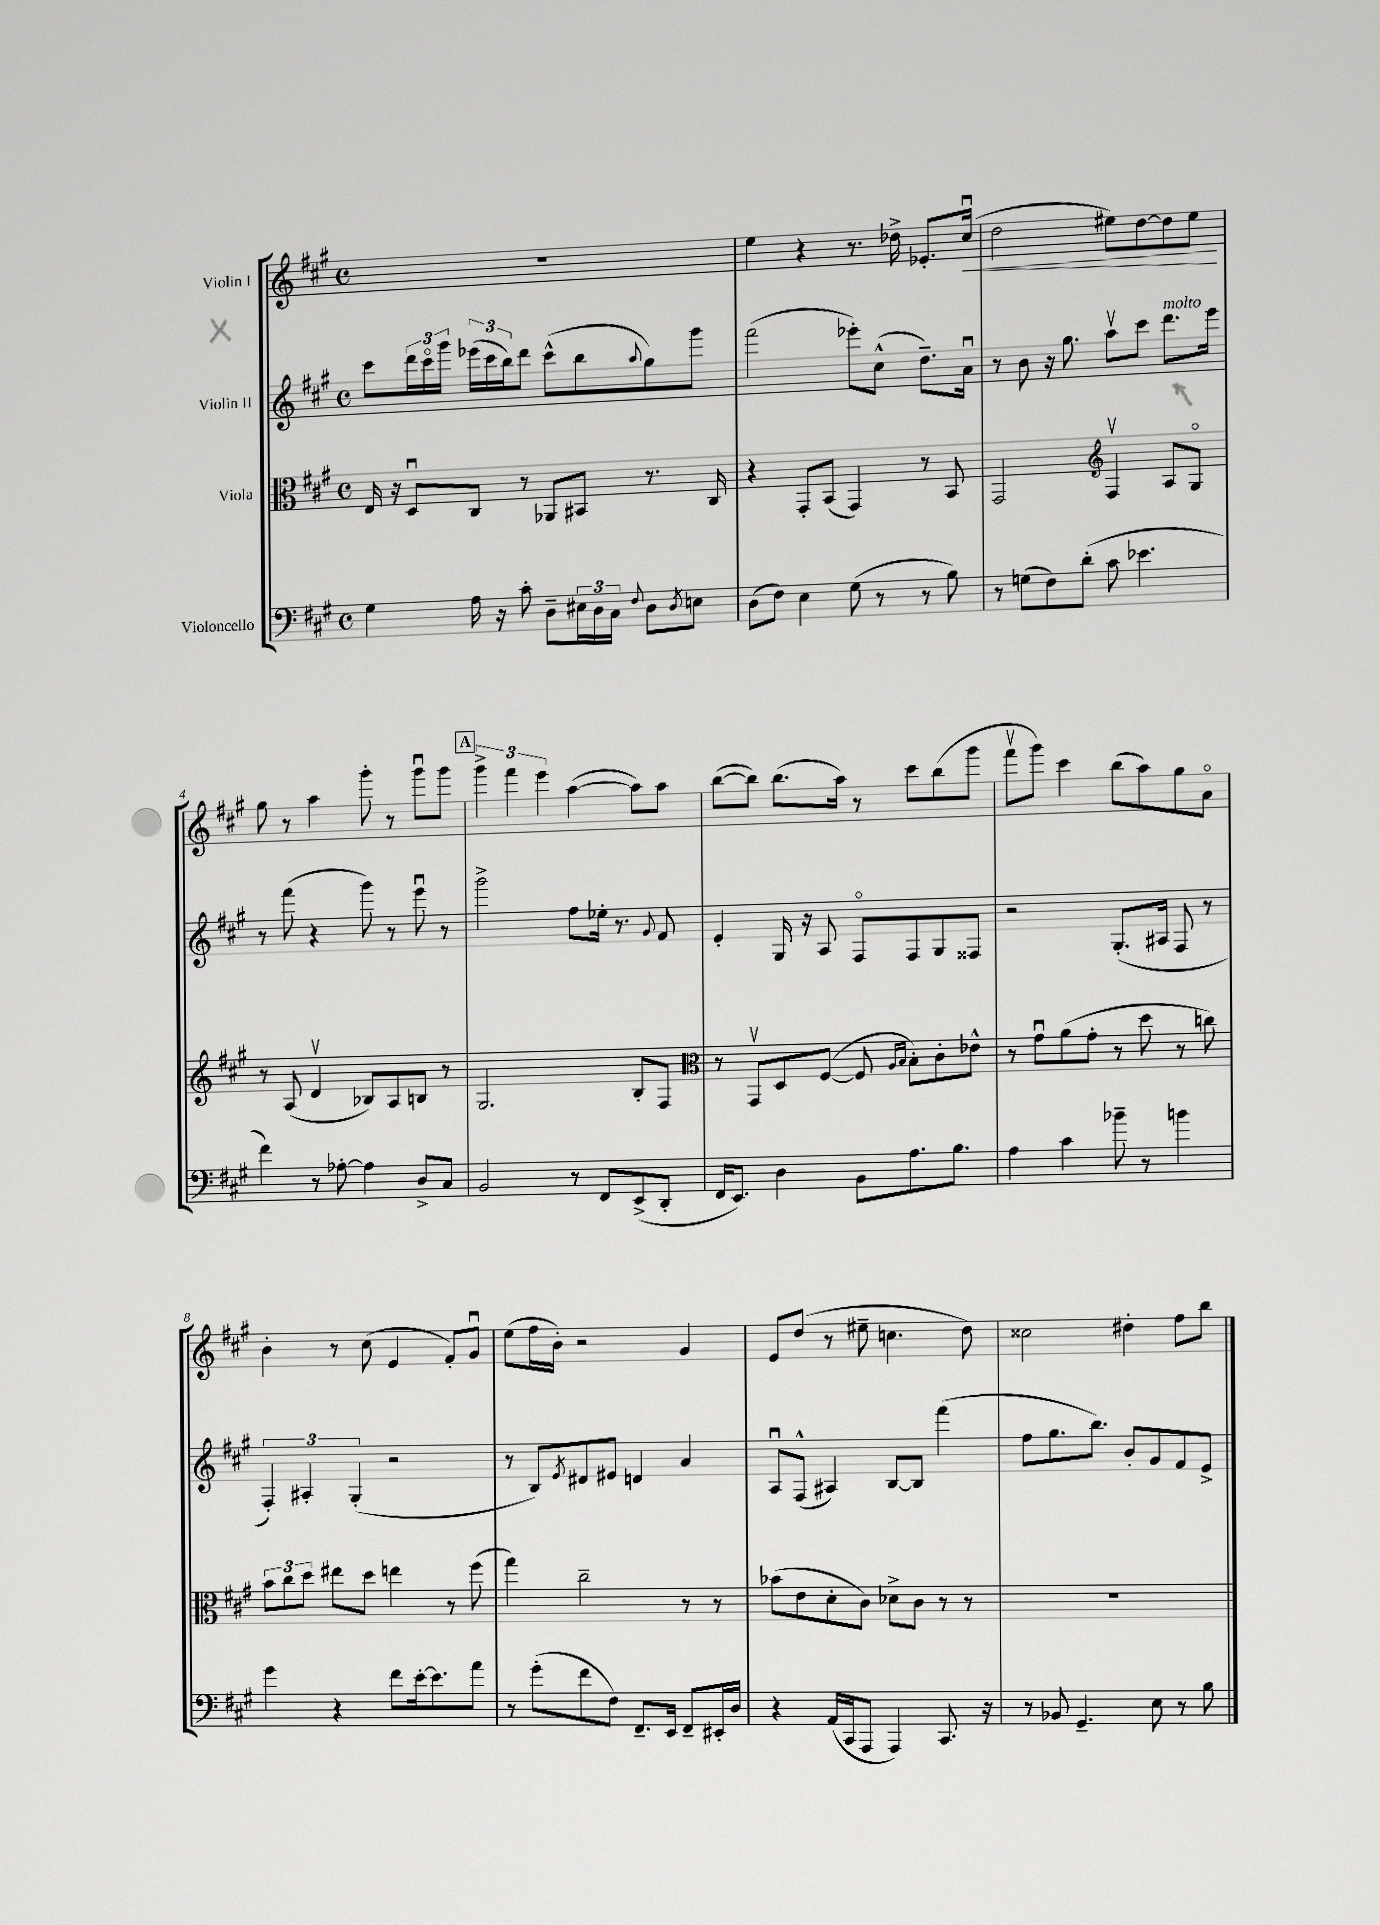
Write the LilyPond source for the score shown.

<<
\new StaffGroup <<
\new Staff = "s0" \with { instrumentName = "Violin I" } {
    \clef treble \key a \major \defaultTimeSignature \time 4/4
    R1 |
    e''4 r4 r8. des''16-> ees'8.-. cis''16\downbow\<( |
    d''2 eis''8) d''8~ d''8 eis''8\! |
    gis''8 r8 a''4 gis'''8-. r8 gis'''8\downbow gis'''8 |
    \mark \markup { \box "A" } \tuplet 3/2 { gis'''4-> fis'''4 e'''4 } a''4~( a''8) a''8 |
    b''8~( b''8) b''8.( a''16) r8 cis'''8 b''8( gis'''8 |
    fis'''8\upbow gis'''8) cis'''4 b''8( a''8) gis''8 a'8\flageolet |
    b'4-. r8 cis''8( e'4 fis'8-.) gis'8\downbow |
    e''8( fis''16 b'16-.) r2 gis'4 |
    e'8 d''8( r8 eis''8-- c''4. d''8) |
    cisis''2 dis''4-. fis''8 b''8 \bar "|." |
}
\new Staff = "s1" \with { instrumentName = "Violin II" } {
    \clef treble \key a \major \defaultTimeSignature \time 4/4
    cis'''8 \tuplet 3/2 { d'''16 cis'''16\flageolet gis'''16 } \tuplet 3/2 { ees'''16( cis'''16 b''16) } d'''8 cis'''8-^( b''8 \appoggiatura { a''8 } gis''8) gis'''8 |
    fis'''2( ees'''8-.) cis''8-^( d''8.--) a'16\downbow |
    r8 b'8 r16 gis''8. a''8\upbow cis'''8 d'''8.^\markup { \italic "molto" } e'''16 |
    r8 fis'''8( r4 gis'''8) r8 e'''8\downbow r8 |
    \mark \markup { \box "A" } gis'''2-> fis''8 ees''16-. r8. \appoggiatura { gis'8 } fis'8 |
    e'4-. gis16 r16 a8 fis8\flageolet fis8 gis8 fisis8 |
    r2 gis8.-.( ais16 fis8 r8 |
    \tuplet 3/2 { fis4-.) ais4-. gis4-.( } r2 |
    r8 b8) \acciaccatura { e'8 } dis'8 eis'8 d'4 a'4 |
    a8\downbow fis8-^( ais4) b8~ b8 fis'''4( |
    fis''8 gis''8. b''8.) b'8-. gis'8 fis'8 e'8-> \bar "|." |
}
\new Staff = "s2" \with { instrumentName = "Viola" } {
    \clef alto \key a \major \defaultTimeSignature \time 4/4
    e16 r16 d8\downbow cis8 r8 aes,8 bis,8 r8. cis16 |
    r4 gis,8-. b,8( gis,4) r8 b,8 |
    gis,2 \clef treble fis4\upbow a8 gis8\flageolet |
    r8 a8( d'4\upbow bes8) a8 b8 r8 |
    \mark \markup { \box "A" } gis2. b8-. fis8 |
    \clef alto r8 gis,8\upbow d8 fis8~( fis8 \grace { a16 b16 } b8-.) cis'8-. ees'8-^ |
    r8 gis'8\downbow a'8( gis'8-. r8 d''8 r8 c''8) |
    \tuplet 3/2 { b'8 cis''8 d''8 } eis''8 d''8 e''4 r8 fis''8( |
    gis''4) cis''2-- r8 r8 |
    bes'8( e'8 d'8-. cis'8) des'8-> cis'8 r8 r8 |
    R1 \bar "|." |
}
\new Staff = "s3" \with { instrumentName = "Violoncello" } {
    \clef bass \key a \major \defaultTimeSignature \time 4/4
    gis4 a16 r16 cis'8-. d8-- \tuplet 3/2 { eis16 d16 cis16 } \appoggiatura { fis8 } d8 \acciaccatura { d8 } e8 |
    d8( fis8) e4 gis8( r8 r8 b8) |
    r8 g8( fis8) d'8-.( cis'8 ees'4. |
    fis'4) r8 aes8~-. aes4 d8-> cis8 |
    \mark \markup { \box "A" } b,2 r8 fis,8 e,8->( d,8-. |
    fis,16 e,8.) d4 b,8 a8. b8. |
    a4 cis'4 bes'8-- r8 b'4 |
    gis'4 r4 fis'8 e'16~-. e'8. a'8 |
    r8 gis'8-.( fis'8 fis8) fis,8.-- e,16 fis,8-- eis,16-. d16 |
    r4 a,16( cis,16 a,,8 a,,4) cis,8. r16 |
    r8 bes,8 gis,4.-- e8 r8 b8 \bar "|." |
}
>>
>>
